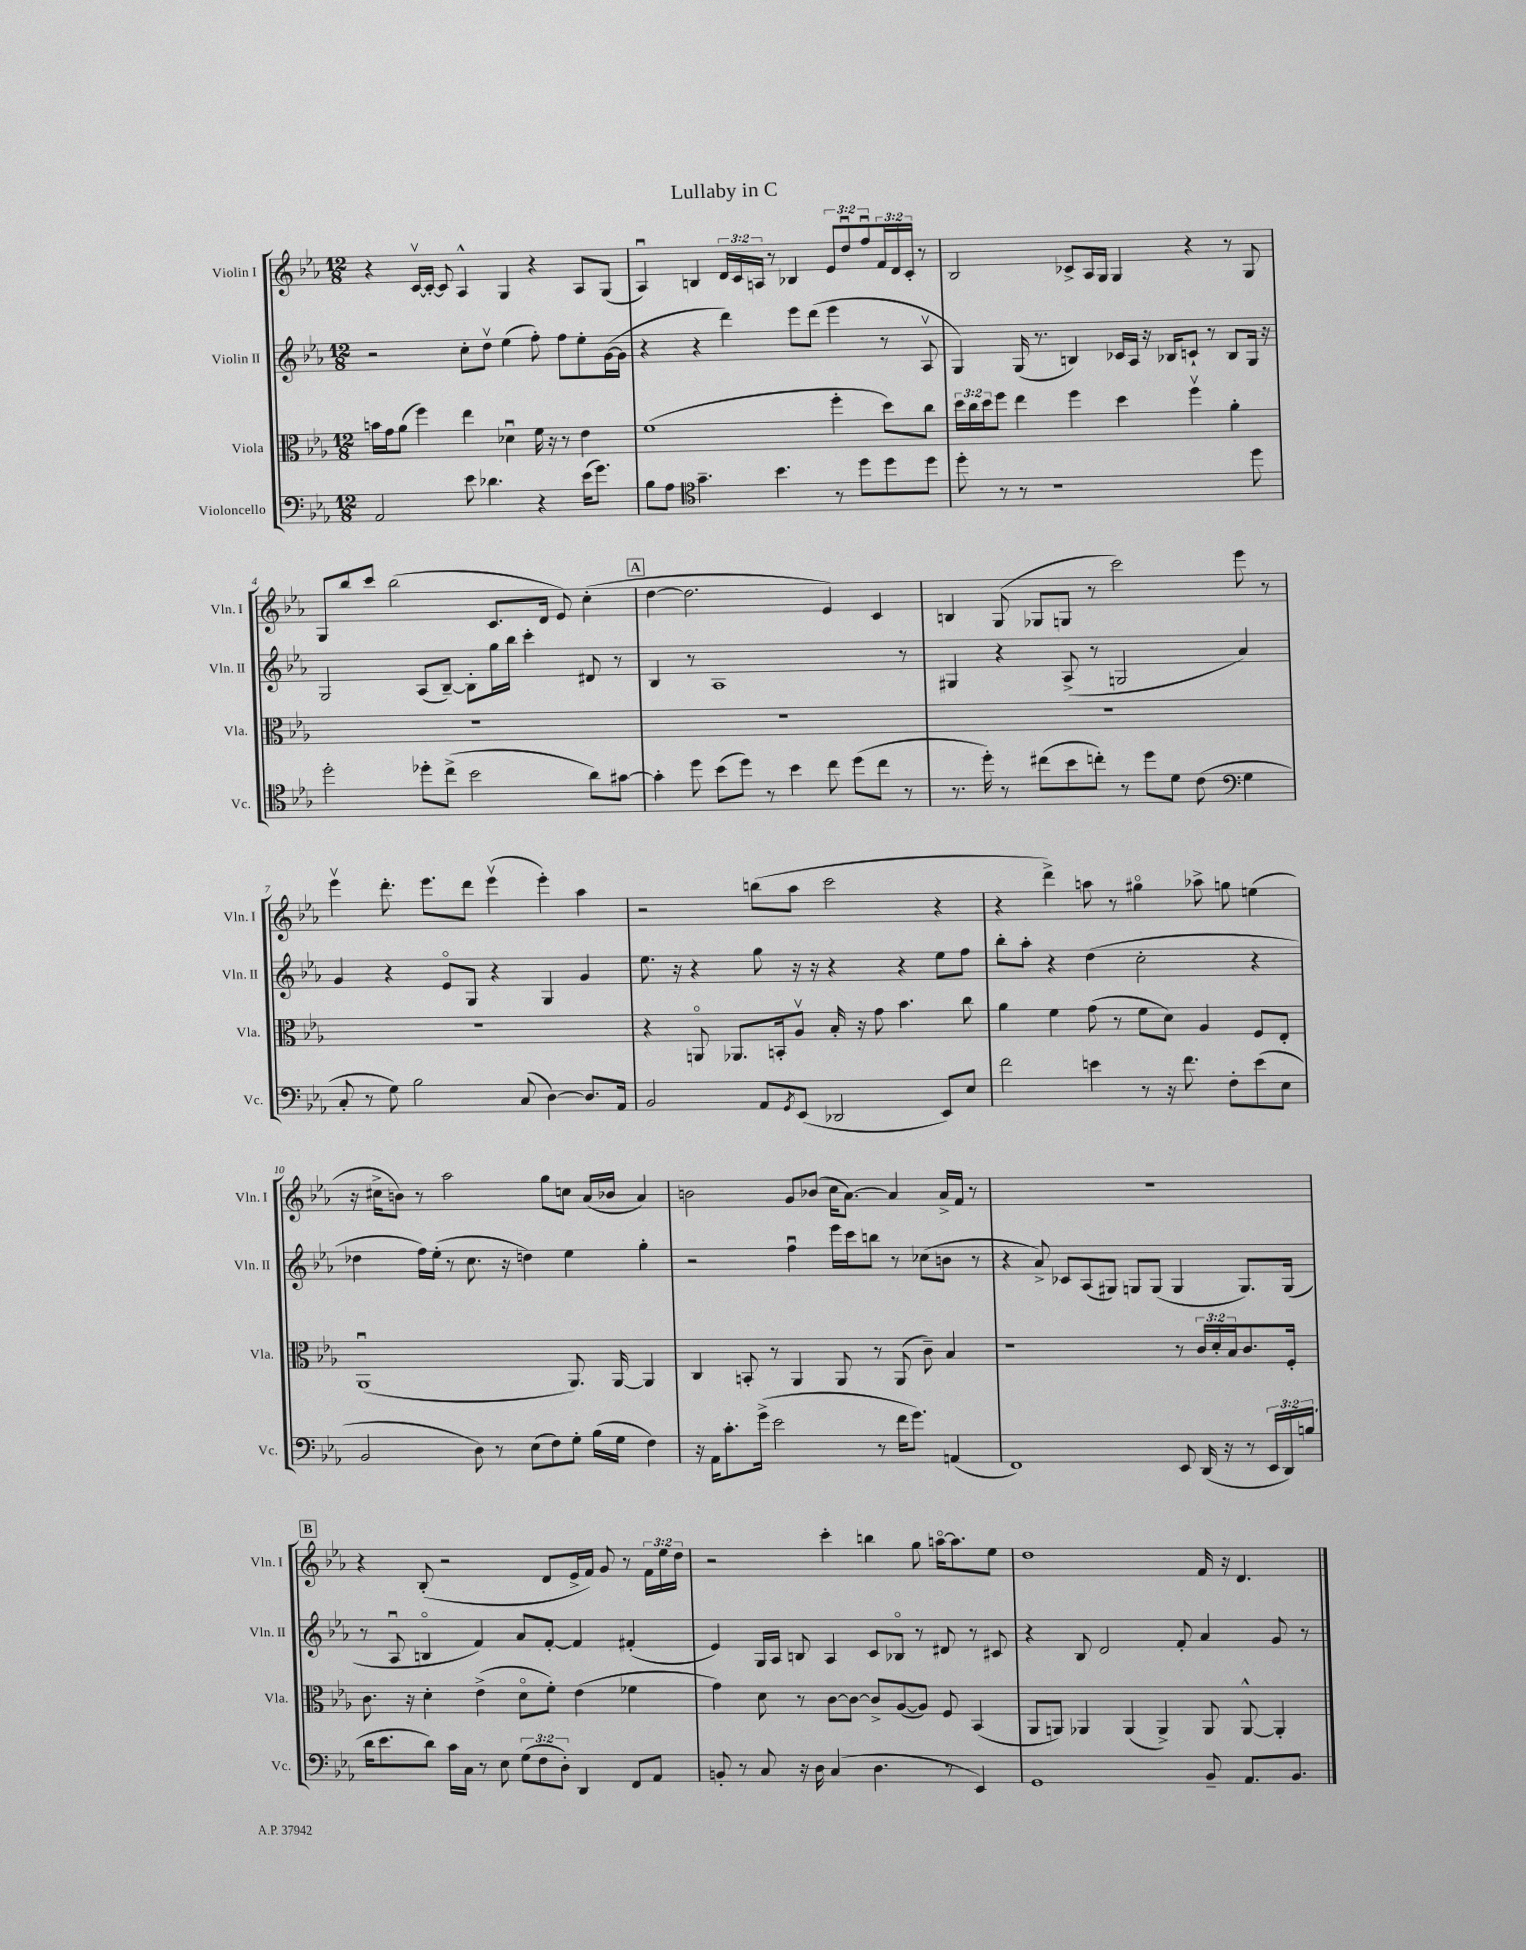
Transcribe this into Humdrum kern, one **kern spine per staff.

**kern	**kern	**kern	**kern
*staff4	*staff3	*staff2	*staff1
*clefF4	*clefC3	*clefG2	*clefG2
*k[b-e-a-]	*k[b-e-a-]	*k[b-e-a-]	*k[b-e-a-]
*M12/8	*M12/8	*M12/8	*M12/8
2AA-	16b	2r	4r
.	16g	.	.
.	(8a-	.	.
.	4ff)	.	[16cv
.	.	.	16c'_
.	.	.	8c]
8e-	4ee-	8cc'	4A-^^
4.d-	.	8ddv	.
.	4d-u	(4ee-	4G
4r	16f	8ff')	4r
.	16r	.	.
.	8r	8ff	.
(16e-	4e-	8ee-'	8A-
8.g)	.	.	.
.	.	([16g	(8G
.	.	16g]	.
=	=	=	=
8B-	(1f	4r	4A-u)
8A-	.	.	.
*clefC4	*	*	*
4.g~	.	4r	4B
.	.	4ddd)	24d
.	.	.	24c
.	.	.	24A
4.b-	.	.	8r
.	.	8eee-	4B-
.	.	(8ddd	.
8r	4ff'	4eee-	12e-
.	.	.	12ddu
8dd	.	.	.
.	.	.	12ffu
8dd	8dd)	8r	24f
.	.	.	24d
.	.	.	24c'
8dd	8cc	8A-v	8r
=	=	=	=
8dd'	24dd	4G)	2B-
.	24cc	.	.
.	24dd	.	.
8r	8ff	.	.
8r	4ee-	(16G	.
.	.	8.r	.
1r	.	.	.
.	4ff	4B)	8c-^
.	.	.	16A-
.	.	.	16G
.	4dd	16c-	4G
.	.	16A-	.
.	.	16r	.
.	.	16B-	.
.	4ffv	8c`	4r
.	.	8r	.
.	4a-'	8B-	8r
8dd	.	16G	8G
.	.	16r	.
=	=	=	=
2dd'	1.r	2G	8G
.	.	.	8bb-
.	.	.	8ccc
.	.	.	(2bb-
8dd-'	.	(8A-	.
(8cc^	.	[8B-~)	.
2b-	.	8B-']	.
.	.	16gg	8.c
.	.	16bb-	.
.	.	4ccc'	.
.	.	.	16d
.	.	.	8e-)
8a-)	.	8d#	(4cc'
[8g#	.	8r	.
=	=	=	=
4g#']	1.r	4B-	[4dd
8dd	.	8r	2.dd]
(8b-	.	1A-	.
8dd)	.	.	.
8r	.	.	.
4b-	.	.	.
8cc	.	.	4e-)
(8dd	.	.	.
8cc	.	.	4c
8r	.	8r	.
=	=	=	=
8.r	1.r	4G#	4B
16dd')	.	.	.
8r	.	4r	(8G
(8cc#	.	.	8G-
8b-	.	(8A-^	8G
8cc')	.	8r	8r
8r	.	2G	2ccc)
8dd	.	.	.
8d	.	.	.
(8c	.	.	.
*clefF4	*	*	*
4G	.	4a-)	8eee-
.	.	.	8r
=	=	=	=
8C'	1.r	4g	4eee-v
8r	.	.	.
8G)	.	4r	8.ddd'
2B-	.	.	.
.	.	.	8.eee-
.	.	8e-o	.
.	.	8G	8ddd
.	.	4r	(4eee-v
(8C	.	.	.
[4D)	.	4G	4eee-')
8.D]	.	4g	4aa-
16AA-	.	.	.
=	=	=	=
2BB-	4r	8.ee-	2r
.	.	16r	.
.	8AAo	4r	.
.	8.AA-	.	.
8AA-	.	8gg	(8bb
.	16BB'	.	.
8qGG	.	.	.
(8EE-	8A-v	16r	8aa-
.	.	16r	.
2DD-	16B-'	4r	2ccc
.	16r	.	.
.	8g	.	.
.	4.b-	4r	.
8EE-)	.	8ee-	4r
8E-	8cc	8ff	.
=	=	=	=
2f	4a-	8bb-'	4r
.	.	8aa-'	.
.	4f	4r	4ddd^)
4e	(8g	(4dd	8aa
.	8r	.	8r
8r	8f	2cc'	4gg#o
16r	8d)	.	.
8.f	.	.	.
.	4A-	.	8aa-^
8F'	.	.	8gg
(8e	8F	4r	(4ee
8E-	8E-'	.	.
=	=	=	=
2BB-	(1AA-u	4dd-	16r
.	.	.	16cc#^
.	.	.	8b)
.	.	16ff)	8r
.	.	(16ee-'	.
.	.	8r	2aa-
8D)	.	8.cc	.
8r	.	.	.
.	.	16r	.
(8E-	.	4dd)	.
8F)	.	.	8gg
8G'	8.AA-)	4ee-	8cc
(16B-	.	.	(16a-
16G	[16AA-	.	16b-
4F)	4AA-]	4gg'	4a-)
=	=	=	=
16r	4C	2r	2b
16AA-	.	.	.
8.c'	.	.	.
.	8BB'	.	.
(16g^	.	.	.
2e-	8r	.	.
.	4AA-	4ffu	8g
.	.	.	(8b-
.	8AA-	16eee-	16cc
.	.	16ccc	[8.a-)
8r	8r	8bb	.
16f	(8AA-	8r	4a-]
8.g)	.	.	.
.	8c~)	(8cc-	.
(4AA	4B-	8b	16a-^
.	.	.	16f
.	.	8r	8r
=	=	=	=
1FF)	1r	4r	1.r
.	.	8a-^)	.
.	.	8c-	.
.	.	(8A-	.
.	.	8G#)	.
.	.	8G	.
.	.	(8G	.
8EE-	8r	4G	.
(16DD	24c	.	.
.	24d'	.	.
16r	.	.	.
.	24B-	.	.
8r	8.c	8.G)	.
24EE-	.	.	.
24DD)	.	.	.
.	16F'	(16G	.
(24B	.	.	.
=	=	=	=
16d	8.c	8r	4r
8.e-	.	.	.
.	.	8A-u	.
.	16r	.	.
8d)	4d'	4Bo	(8B-'
16c	.	.	2r
16C	.	.	.
8r	(4e-^	4f)	.
8E-	.	.	.
(12G	8do	8a-	.
12F	.	.	.
.	8f')	[8f'	8d
12D')	.	.	.
4DD	(4e-	4f]	16e-^
.	.	.	16f)
.	.	.	8g
8FF	4f-	(4f#'	8r
8AA-	.	.	24f
.	.	.	24ee-
.	.	.	24dd
=	=	=	=
8BB'	4g)	4e-)	2r
8r	.	.	.
8C	8d	16G	.
.	.	16A-	.
16r	8r	8B	.
16D	.	.	.
(4C	[8c	4A-	4ccc'
.	8c_	.	.
4.D	8c^]	8c	4bb
.	([8A-	8B-o	.
.	8A-])	8r	8gg
8r	8F	8d#	[16aao
.	.	.	8.aa]
4EE-)	(4BB-	8r	.
.	.	8c#	8ee-
=	=	=	=
1GG	8AA-	4r	1dd
.	8AA)	.	.
.	4AA-	8B-	.
.	.	2d	.
.	(4AA-	.	.
.	4AA-^)	.	.
.	.	8f'	.
8BB-~	8AA-	4a-	16f
.	.	.	16r
8.AA-	[8AA-^^	.	4.d
.	4AA-']	8g	.
8.BB-	.	.	.
.	.	8r	.
==	==	==	==
*-	*-	*-	*-
